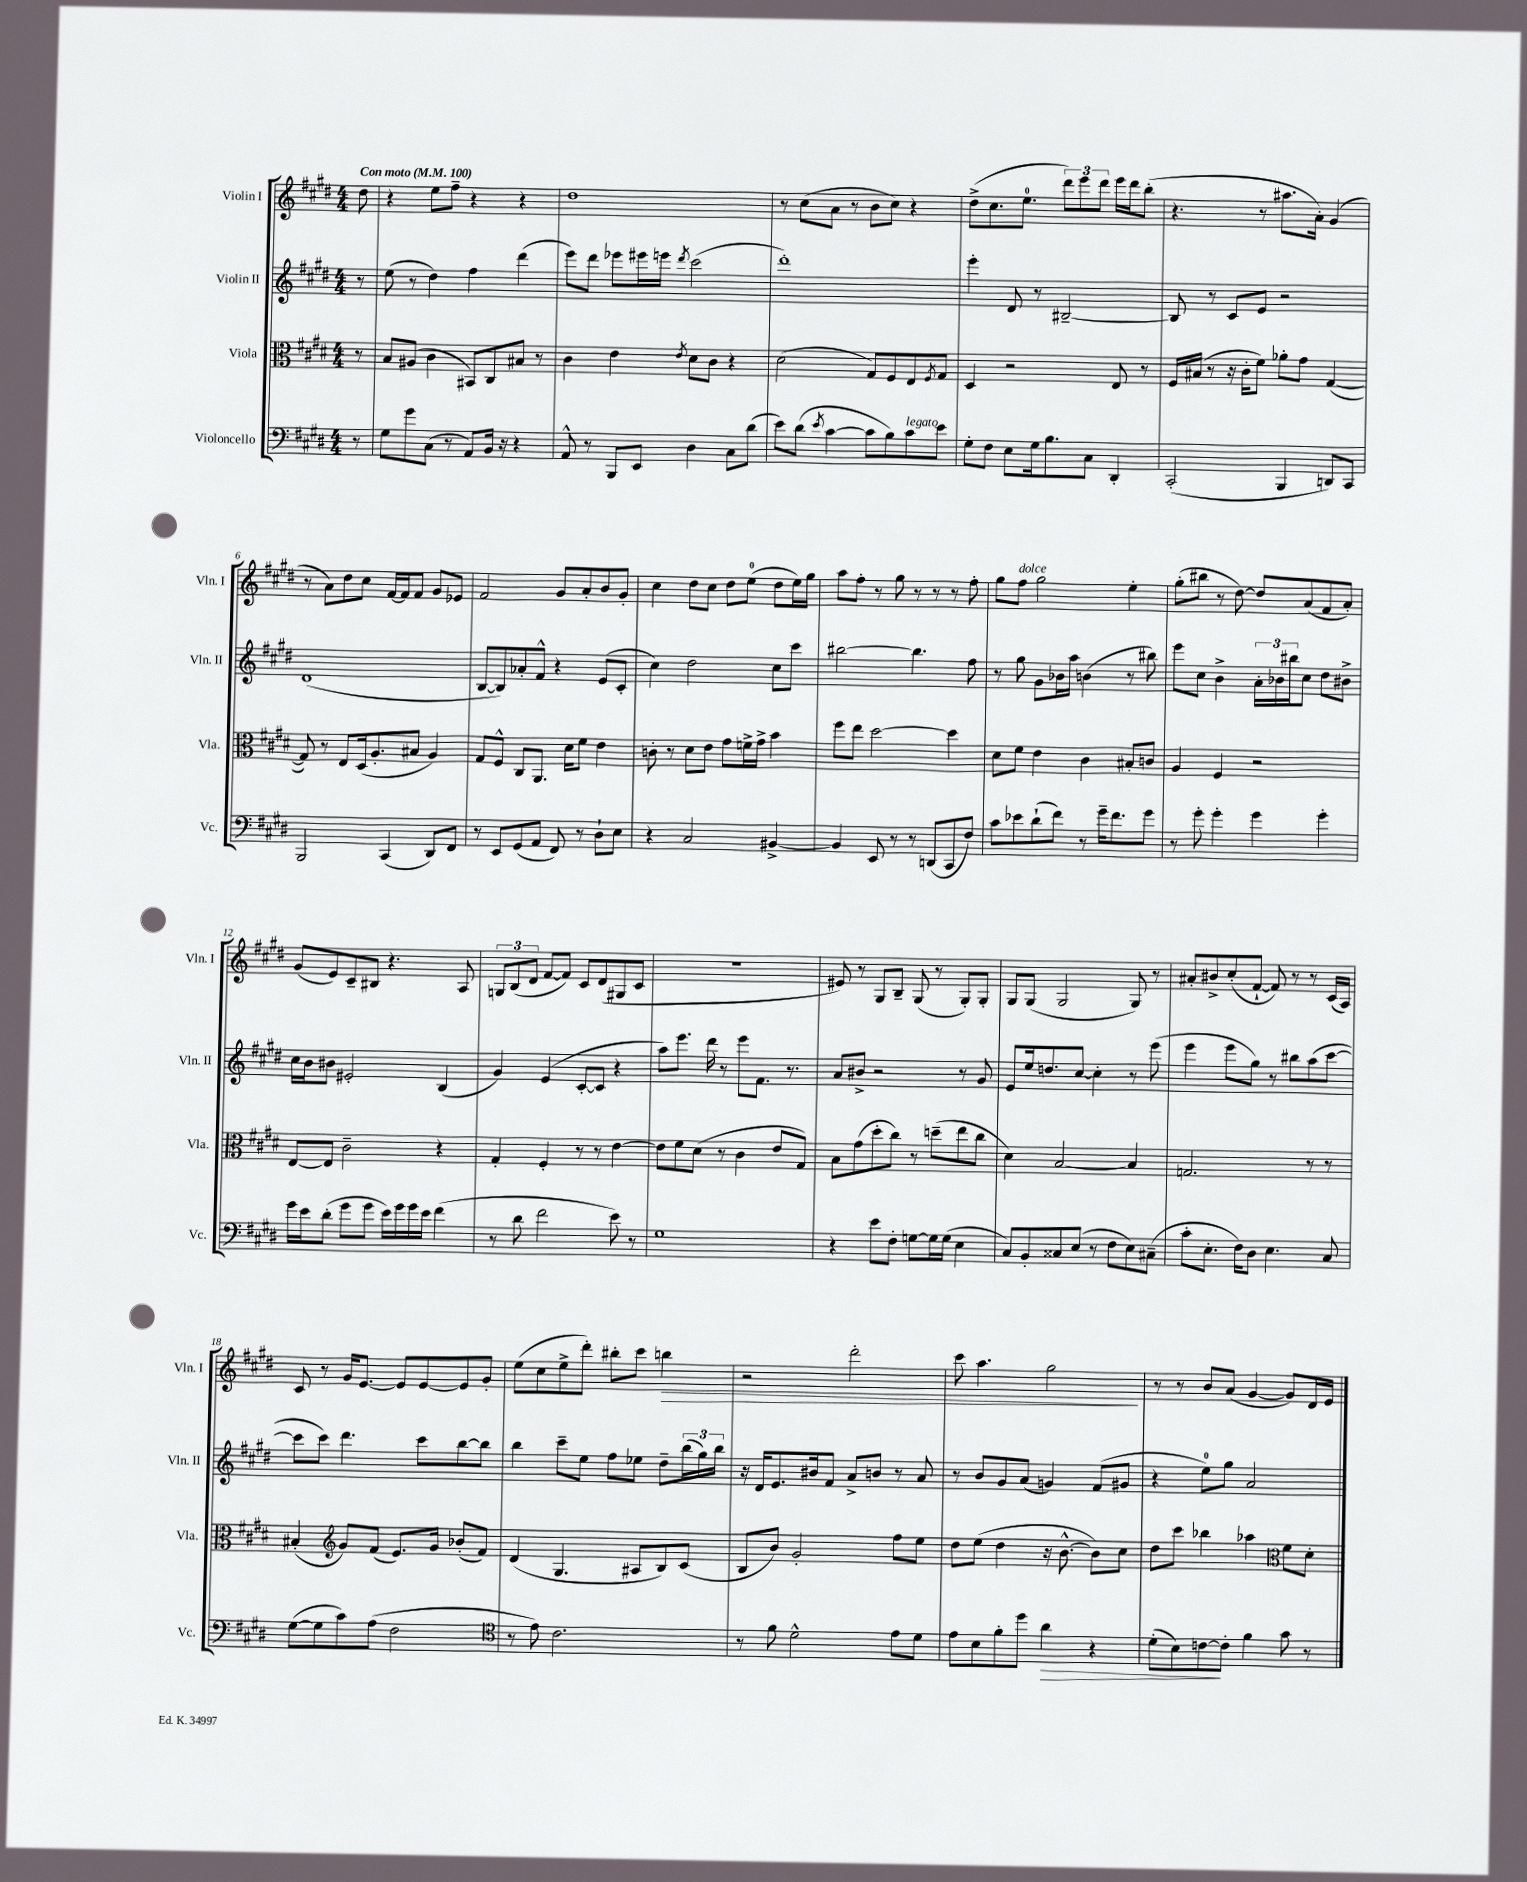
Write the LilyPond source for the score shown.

<<
\new StaffGroup <<
\new Staff = "s0" \with { instrumentName = "Violin I" shortInstrumentName = "Vln. I" } {
    \clef treble \key e \major \numericTimeSignature \time 4/4 \partial 8 \tempo "Con moto" 4 = 100
    dis''8 |
    r4 e''8 fis''8-- r4 r4 |
    dis''1 |
    r8 cis''8( a'8 r8 b'8 cis''8) r4 |
    dis''8->( cis''8. e''8.-0 \tuplet 3/2 { dis'''8) e'''8 dis'''8 } e'''16 dis'''16 b''8-.( |
    r4. r8 ais''8. a'16-.) gis'4( |
    r8 a'8) dis''8 cis''8 fis'16~ fis'16 fis'8 gis'8 ees'8 |
    fis'2 gis'8 a'8-. b'8 gis'8-. |
    cis''4 dis''8 cis''8 dis''8 e''8-0( dis''8 e''16) gis''16 |
    a''8 fis''8-. r8 gis''8 r8 r8 r8 fis''8-. |
    gis''8 fis''8^\markup { \italic "dolce" } gis''2 e''4-. |
    gis''8-.( bis''8 r8 dis''8~) dis''8 a'8( fis'8 a'8-.) |
    gis'8( e'8) cis'8-- bis8 r4. a8 |
    \tuplet 3/2 { g8 b8( dis'8 } fis'8~ fis'8) cis'8 dis'8( gis8 cis'8 |
    R1 |
    eis'8) r8 gis8 b8-- gis8( r8 gis8-.) gis8-. |
    gis8 gis8( gis2 gis8) r8 |
    ais'8-. bis'8-> cis''8-.( fis'8~-! fis'8) r8 r8 cis'16( a16) |
    cis'8 r8 gis'16 e'8.~ e'8 e'8~ e'8 gis'8-. |
    e''8( cis''8 e''8-> dis'''8-.) bis''8-. cis'''8 b''4\> |
    r2 dis'''2-. |
    cis'''8 a''4. gis''2\! |
    r8 r8 b'8 a'8( gis'4~ gis'8) dis'16 e'16 \bar "|." |
}
\new Staff = "s1" \with { instrumentName = "Violin II" shortInstrumentName = "Vln. II" } {
    \clef treble \key e \major \numericTimeSignature \time 4/4 \partial 8
    r8 |
    e''8( r8 dis''4) fis''4 dis'''4( |
    e'''8) dis'''8 ees'''8 eis'''16 e'''16 \acciaccatura { dis'''8 } cis'''2( |
    dis'''1-.) |
    e'''4-. dis'8 r8 bis2~-- |
    bis8 r8 cis'8 e'8 r2 |
    dis'1( |
    b8~ b8) aes'8-. fis'8-^ r4 e'8( cis'8-. |
    cis''4) dis''2 cis''8 cis'''8 |
    bis''2~ bis''4. fis''8 |
    r8 gis''8 gis'8 bes'16 a''16 b'4( r8 bis''8) |
    e'''8 cis''8 b'4-> \tuplet 3/2 { a'16-. bes'16 bis''16 } cis''8 dis''8 bis'8-> |
    cis''16 b'16 bis'8 eis'2-. b4( |
    gis'4) e'4( cis'8~-. cis'8 r4 |
    a''8) e'''8. dis'''16 r8 e'''8 fis'8. r8. |
    a'8 bis'8-> r2 r8 gis'8 |
    e'8 e''16 d''8. cis''8~ cis''4-. r8 e'''8( |
    e'''4 e'''8 gis''8) r8 bis''8 a''8( cis'''8~ |
    cis'''8 cis'''8) dis'''4. cis'''8 b''8~ b''8 |
    b''4 cis'''8-- e''8 fis''8 ees''8 dis''8-- \tuplet 3/2 { b''16( gis''16) b''16 } |
    r16 dis'16 e'8. bis'16 fis'8 a'8-> b'8 r8 a'8 |
    r8 b'8 gis'8 a'8( g'4) fis'8( gis'8 |
    r4 e''8-0) gis''8 a'2 \bar "|." |
}
\new Staff = "s2" \with { instrumentName = "Viola" shortInstrumentName = "Vla." } {
    \clef alto \key e \major \numericTimeSignature \time 4/4 \partial 8
    r8 |
    b8 ais8( cis'4 bis,8) cis8 bis8 r8 |
    cis'4 e'4 \acciaccatura { e'8 } dis'8 cis'8 r4 |
    dis'2( gis8) fis8 e8 \acciaccatura { fis8 } gis8 |
    dis4 r2 e8 r8 |
    fis16 bis16( r8 r16 cis'16-. fis'8) aes'8-. gis'8 gis4~( |
    gis8) r8 e8 dis16( a8.-. bis8 a4) |
    gis8 fis8-^ cis8 a,8. dis'16 fis'8 e'4 |
    c'8-. r8 dis'8 e'8 gis'8 f'16-> gis'16-> b'4 |
    fis''8 e''8 dis''2~ dis''4 |
    dis'8 fis'8 e'4 cis'4 bis8-. c'8 |
    a4 fis4 r2 |
    e8~ e8 cis'2-- r4 |
    gis4-. fis4-. r8 r8 e'4~ |
    e'8 fis'8 dis'8( r8 cis'4 e'8 gis8) |
    b8 gis'8( dis''8-. cis''8) r8 d''8--( e''8 cis''8 |
    dis'4) b2~ b4 |
    g2. r8 r8 |
    bis4-.( \clef treble gis'8) fis'8( e'8.) gis'16 bes'8-.( fis'8) |
    dis'4( gis4. ais8 b8) cis'8( |
    b8 b'8) gis'2-. fis''8 e''8 |
    dis''8 e''8( dis''4 r16 b'8.~-^ b'8) cis''8 |
    dis''8 cis'''8 bes''4 aes''4 \clef alto fis'8 dis'8-. \bar "|." |
}
\new Staff = "s3" \with { instrumentName = "Violoncello" shortInstrumentName = "Vc." } {
    \clef bass \key e \major \numericTimeSignature \time 4/4 \partial 8
    r8 |
    gis8 gis'8 cis8( r8 a,8) b,16 r16 r4 |
    a,8-^ r8 b,,8 e,8 dis4 cis8 dis'8( |
    e'8) dis'8( \acciaccatura { e'8 } cis'4~ cis'8 b8) cis'8^\markup { \italic "legato" } e'8 |
    gis8-. fis8 e8 gis16 b8. cis8 dis,4-. |
    cis,2-.( b,,4 d,8) cis,8 |
    b,,2 cis,4( dis,8) fis,8 |
    r8 e,8 gis,8( a,8 fis,8) r8 dis8-! e8 |
    r4 cis2 bis,4~-> |
    bis,4 e,8 r8 r8 d,8( cis,8 fis8) |
    cis'8 ees'8 dis'8-!( fis'8) r8 gis'16-- fis'8. gis'8 |
    r8 gis'8-. gis'4-. gis'4 gis'4-. |
    gis'16 e'16 dis'8-.( gis'8 gis'8 e'16) gis'16 gis'16 e'16 fis'4( |
    r8 dis'8 fis'2 e'8) r8 |
    gis1 |
    r4 e'8 fis8-. g8~ g16 g16( e4 |
    cis8) b,8-. cisis8 e8( r8 fis8 e8) cis8--( |
    cis'8-. e8.-. fis16) dis8 e4. cis8 |
    gis8~( gis8 cis'8) a8( fis2 |
    \clef tenor r8 e'8) cis'2. |
    r8 fis'8 dis'2-^ e'8 dis'8 |
    e'8 b8 fis'8-. dis''8 a'4\> r4 |
    dis'8-.( b8) c'8~\! c'8-. fis'4 gis'8 r8 \bar "|." |
}
>>
>>
